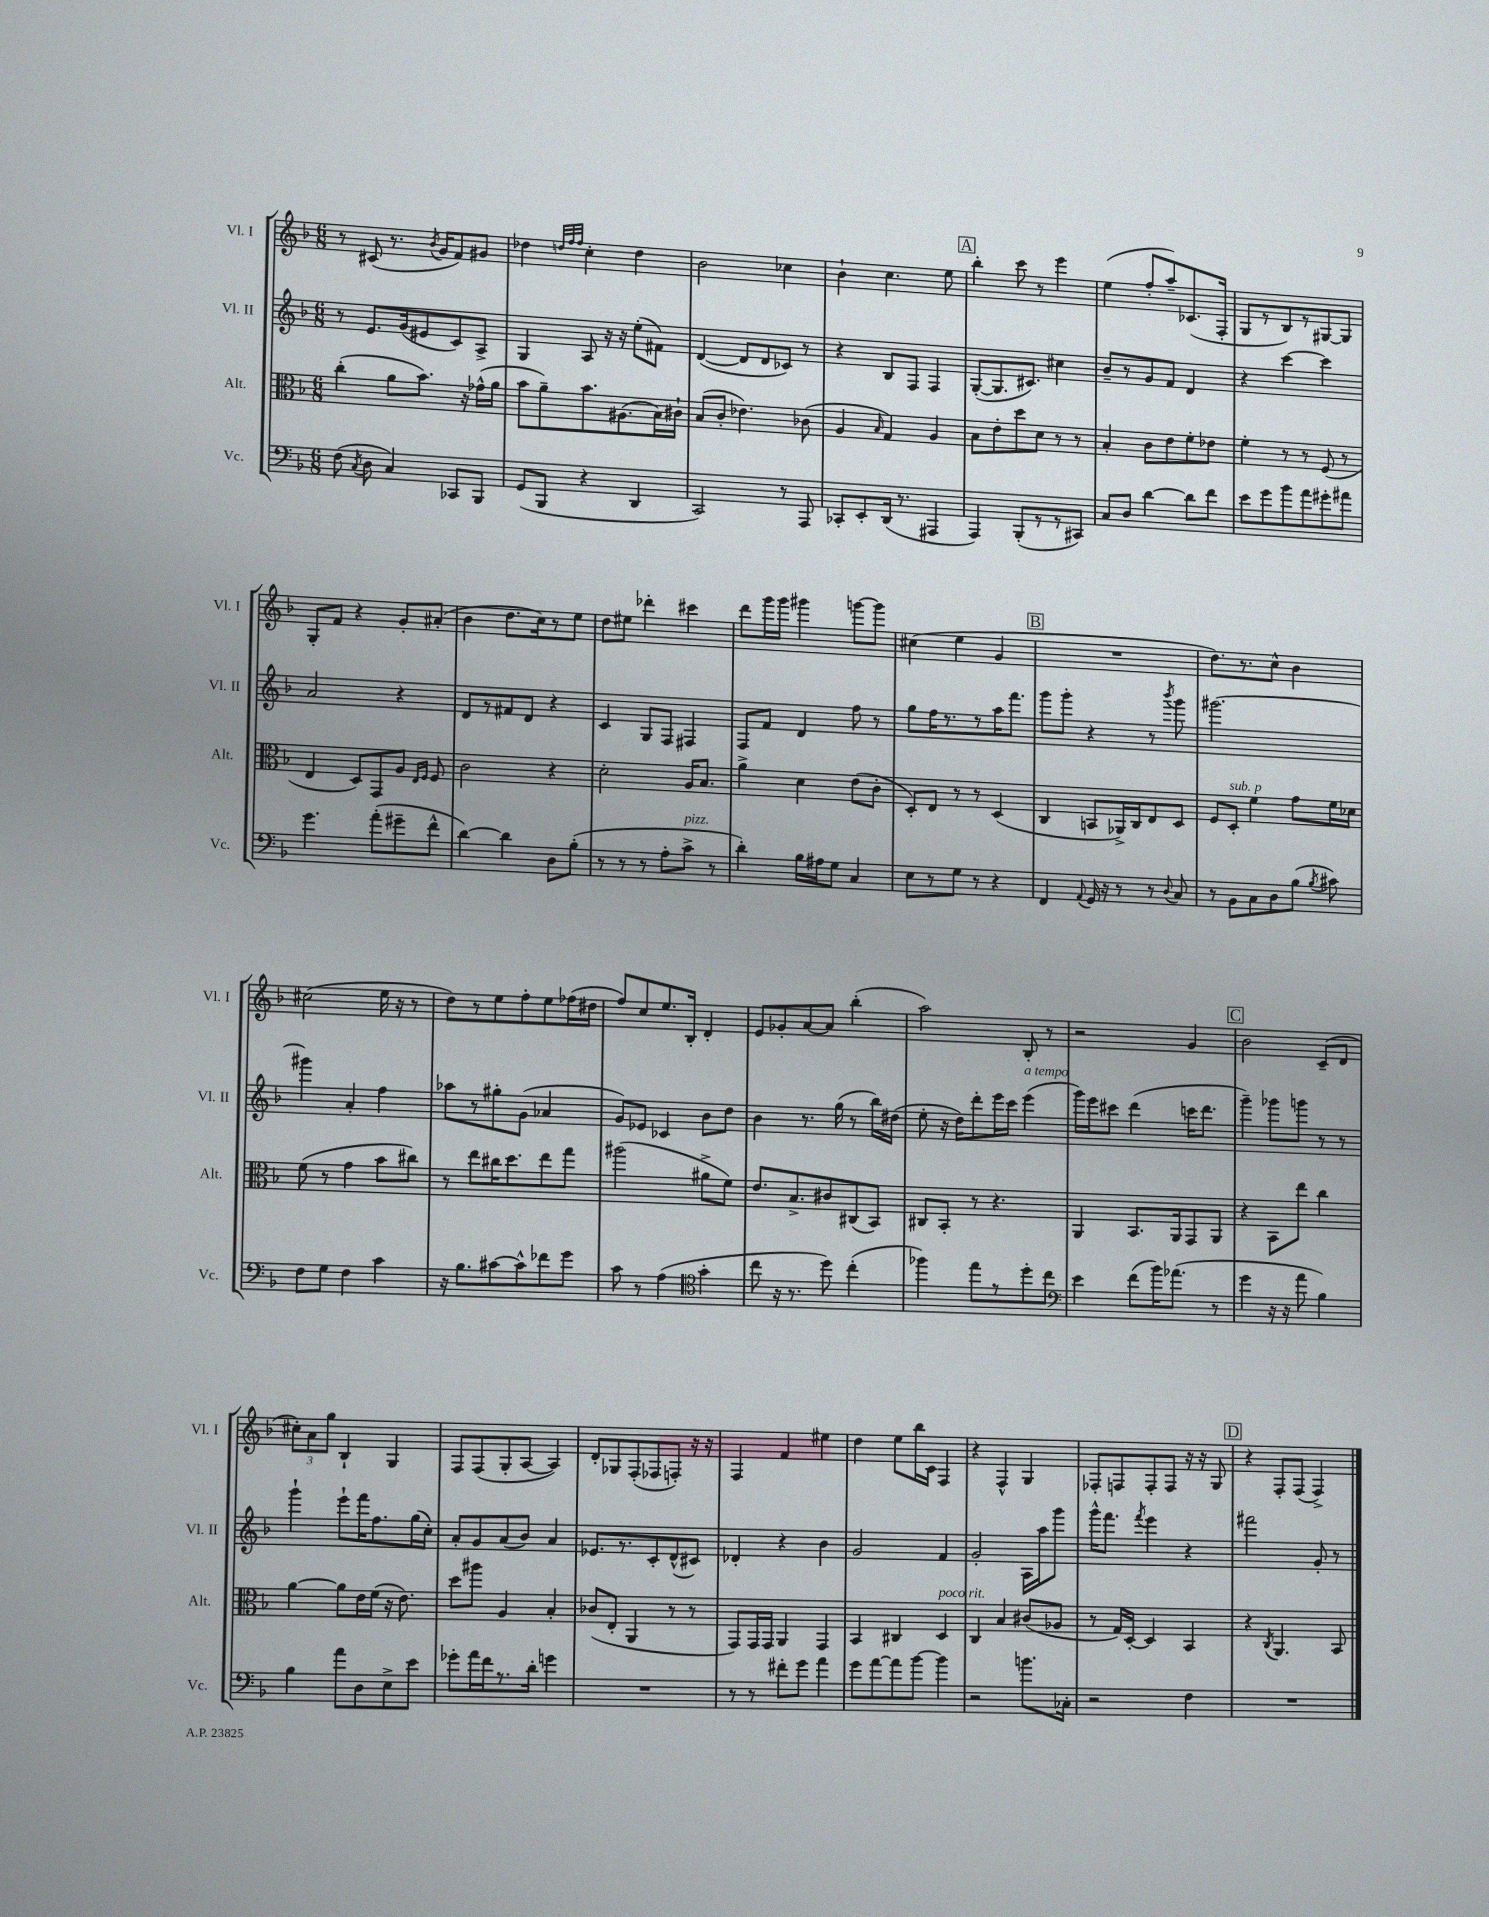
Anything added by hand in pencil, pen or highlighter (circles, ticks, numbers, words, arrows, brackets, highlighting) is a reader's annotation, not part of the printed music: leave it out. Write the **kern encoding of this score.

**kern	**kern	**kern	**kern
*staff4	*staff3	*staff2	*staff1
*clefF4	*clefC3	*clefG2	*clefG2
*k[b-]	*k[b-]	*k[b-]	*k[b-]
*M6/8	*M6/8	*M6/8	*M6/8
(8F	(4cc'	8r	8r
8qC	.	.	.
8D	.	8.e	(8c#
4C)	8a	.	8.r
.	.	(16g	.
.	8.b-)	8e#	.
.	.	.	8qb-
.	.	.	16g
8CC-	.	8c)	8f)
.	16r	.	.
8BBB-	(16g-^^	8A^	8g#
.	16a	.	.
=	=	=	=
(8GG	8b-	4G	4dd-
8BBB-	8a~)	.	.
.	.	.	32qqdd
.	.	.	32qqff
.	.	.	32qqff
4r	8.b-	8A	4cc'
.	.	16r	.
.	(8.A#	16r	.
4DD	.	(8ee'	4dd
.	16B-)	8f#)	.
.	16c#`	.	.
=	=	=	=
2CC)	(8B-	([4d	2b-
.	8c'	.	.
.	4.e-)	8d]	.
.	.	8d	.
8r	.	8c-)	4cc-
8AAA	(8c-	8r	.
=	=	=	=
8CC-'	4A	4r	4b-`
8EE'	.	.	.
.	16qqB-	.	.
(16DD	4G)	8B-	4.cc
8.r	.	.	.
.	.	8F	.
4AAA#	4A	4F	.
.	.	.	8ee
=	=	=	=
4AAA)	8B-	([8G'	4bb-'
.	8e'	8.G]	.
(8BBB-'	8dd	.	8ccc
.	.	8.c#)	.
8r	8d	.	8r
8r	8r	4cc#	4eee
8CC#)	8r	.	.
=	=	=	=
8C	4B-'	8b-~	(4ee
8D	.	8r	.
[4d	8c	8g	8ff'
.	8e	8f	8aa~)
8d]	8f'	4d	(8.c-
8f	8e-	.	.
.	.	.	16F'
=	=	=	=
8e	4f'	4r	8G
8g	.	.	8r
8b-	8r	[4ccc	8B-)
8a	8r	.	8r
8g#'	(8F	4ccc]	[8G#
8a#	8r	.	8G#]
=	=	=	=
4.g	4E	2a	8G'
.	.	.	8f
.	8D)	.	4r
(8a'	8GG	.	.
8g#~	8A	4r	8g'
.	16qqE	.	.
.	16qqF	.	.
8f^^	8F	.	(8a#'
=	=	=	=
[4d)	2c	8d	4b-
.	.	8r	.
4d]	.	8f#	8.dd
.	.	8d	.
.	.	.	16cc)
8D	4r	4r	8r
(8B-'	.	.	8ee
=	=	=	=
8r	2d'	4c	8dd
8r	.	.	8ee#
8r	.	8G	4ddd-'
8A'	.	8F	.
8c^	16A	4F#	4ccc#
.	8.B-	.	.
8r	.	.	.
=	=	=	=
4d')	4a^	8F	8ddd
.	.	8f	16ggg
.	.	.	16ggg
16B-	4d	4d	4ggg#
16A#	.	.	.
8G	.	.	.
4C	(8e	8ff	[8ggg
.	8c'	8r	8ggg]
=	=	=	=
8E	8D')	8gg	(4cc#
8r	8E	16ff	.
.	.	8.r	.
8G	8r	.	4ee
8r	8r	8r	.
4r	(4D	16aa	4g
.	.	8.fff	.
=	=	=	=
4FF	4C	8ggg	2.r
.	.	8ggg'	.
8qqAA	.	.	.
16GG	8BB	4r	.
16r	.	.	.
8r	16AA-^)	.	.
.	16C	.	.
8r	8E	8r	.
8qqD	.	8qbbb-	.
8C	8D	8ggg	.
=	=	=	=
8r	8F	[2.ggg#	8.dd)
8BB-	8D'	.	.
.	.	.	8.r
8C	4f	.	.
8D	.	.	8cc^^
(8B-	8g	.	4b-
8qB-	.	.	.
8c#)	16f	.	.
.	16d-	.	.
=	=	=	=
8F	(8f	4ggg#]	(2cc#
8G	8r	.	.
4F	4g	4a'	.
4c	8b-	4ff	16ee
.	.	.	16r
.	8cc#)	.	8r
=	=	=	=
16r	8r	8aa-	8dd)
8.B-	.	.	.
.	8ee	8r	8r
[8c#	16cc#	8gg#'	8ee
.	8.dd	.	.
8c#^^]	.	(8g	8ff'
8f-	8ee	4a-	8ee
8g	8gg	.	(16ff-
.	.	.	16dd#
=	=	=	=
8c	(2aa#	8g)	8ff)
8r	.	8e-	8cc
(4A	.	4c-	8.ee
.	.	.	16B-'
*clefC4	*	*	*
4g'	8a#^	8b-	4d'
.	8f)	8dd	.
=	=	=	=
8cc	8.e	4b-	8e
16r	.	.	8g-'
8.r	8.B-^	.	.
.	.	8.r	[8a
8dd)	8c#	.	8a]
.	.	(16gg	.
(4cc'	(8C#	8r	(4bb-'
.	8BB-)	16bb-)	.
.	.	(16dd#	.
=	=	=	=
4ff-)	8C#	8ee'	2aa)
.	8BB-'	16r	.
.	.	16dd)	.
8ee	8r	8ddd'	.
8r	4.r	16eee	.
.	.	16ccc	.
8dd'	.	(4eee	8B-'
8cc	.	.	8r
=	=	=	=
*clefF4	*	*	*
4e	4AA	16ggg)	2r
.	.	16eee	.
.	.	8ccc#	.
(8f	8.BB-	(4ddd	.
16b-)	.	.	.
(8.a-	16AA	.	.
.	8GG	16ccc	4g
.	.	8.ddd	.
8r	8AA	.	.
=	=	=	=
4g	4r	4ggg~)	2b-
16r	8BB-	8ggg-	.
16r	.	.	.
8a	8ee	8ggg	.
4B-)	4cc	8r	(8c~
.	.	8r	8d
=	=	=	=
4B-	[4a	4ggg`	12cc#')
.	.	.	12a
.	.	.	12gg
8a	8a]	8eee`	4B-`
8D	16e	16fff	.
.	(16f	8.ff	.
8E^	16r	.	4G
.	8.e)	.	.
8e	.	(16gg	.
.	.	16cc')	.
=	=	=	=
8g-'	8dd	8a'	8F
16a	8aa#	8g	(8F
16f	.	.	.
8.r	4A	(8a	8G'
.	.	8b-)	[8A
16d'	.	.	.
4g	4B-'	4a	4A])
=	=	=	=
2.r	(8c-	8.e-	8d'
.	8E'	.	8G-
.	.	8.r	.
.	4AA	.	(8F'
.	.	8c'	8F-
.	8r	(8d^^	8F')
.	8r	8c#)	16r
.	.	.	16r
=	=	=	=
8r	8GG)	4d-'	4F
8r	16GG	.	.
.	16GG	.	.
8f#'	4AA	4r	4f
8g	.	.	.
4a	4GG	4b-	4ee#
=	=	=	=
8g	4BB-	2g	4dd
[8a	.	.	.
8a]	4C#	.	8ee
[8b-	.	.	16bb-
.	.	.	16c
4b-]	4D	4f	4F
=	=	=	=
2r	4C	2g'	4r
.	4B-	.	4F^^
8.b	(8c#	16A	4G
.	.	16aa	.
.	8A-	8ggg	.
16C-'	.	.	.
=	=	=	=
2r	8r	16ggg^^	8F-'
.	.	8.fff	.
.	16G)	.	8F
.	[16D'	.	.
.	.	8qfff	.
.	4D]	4eee	8F'
.	.	.	8F
4F	4BB-	4r	16r
.	.	.	16r
.	.	.	8G
=	=	=	=
2.r	4r	2fff#	4r
.	8qC	.	.
.	4.AA	.	8F'
.	.	.	(8F
.	.	8g'	4F^)
.	8BB-	8r	.
==	==	==	==
*-	*-	*-	*-
